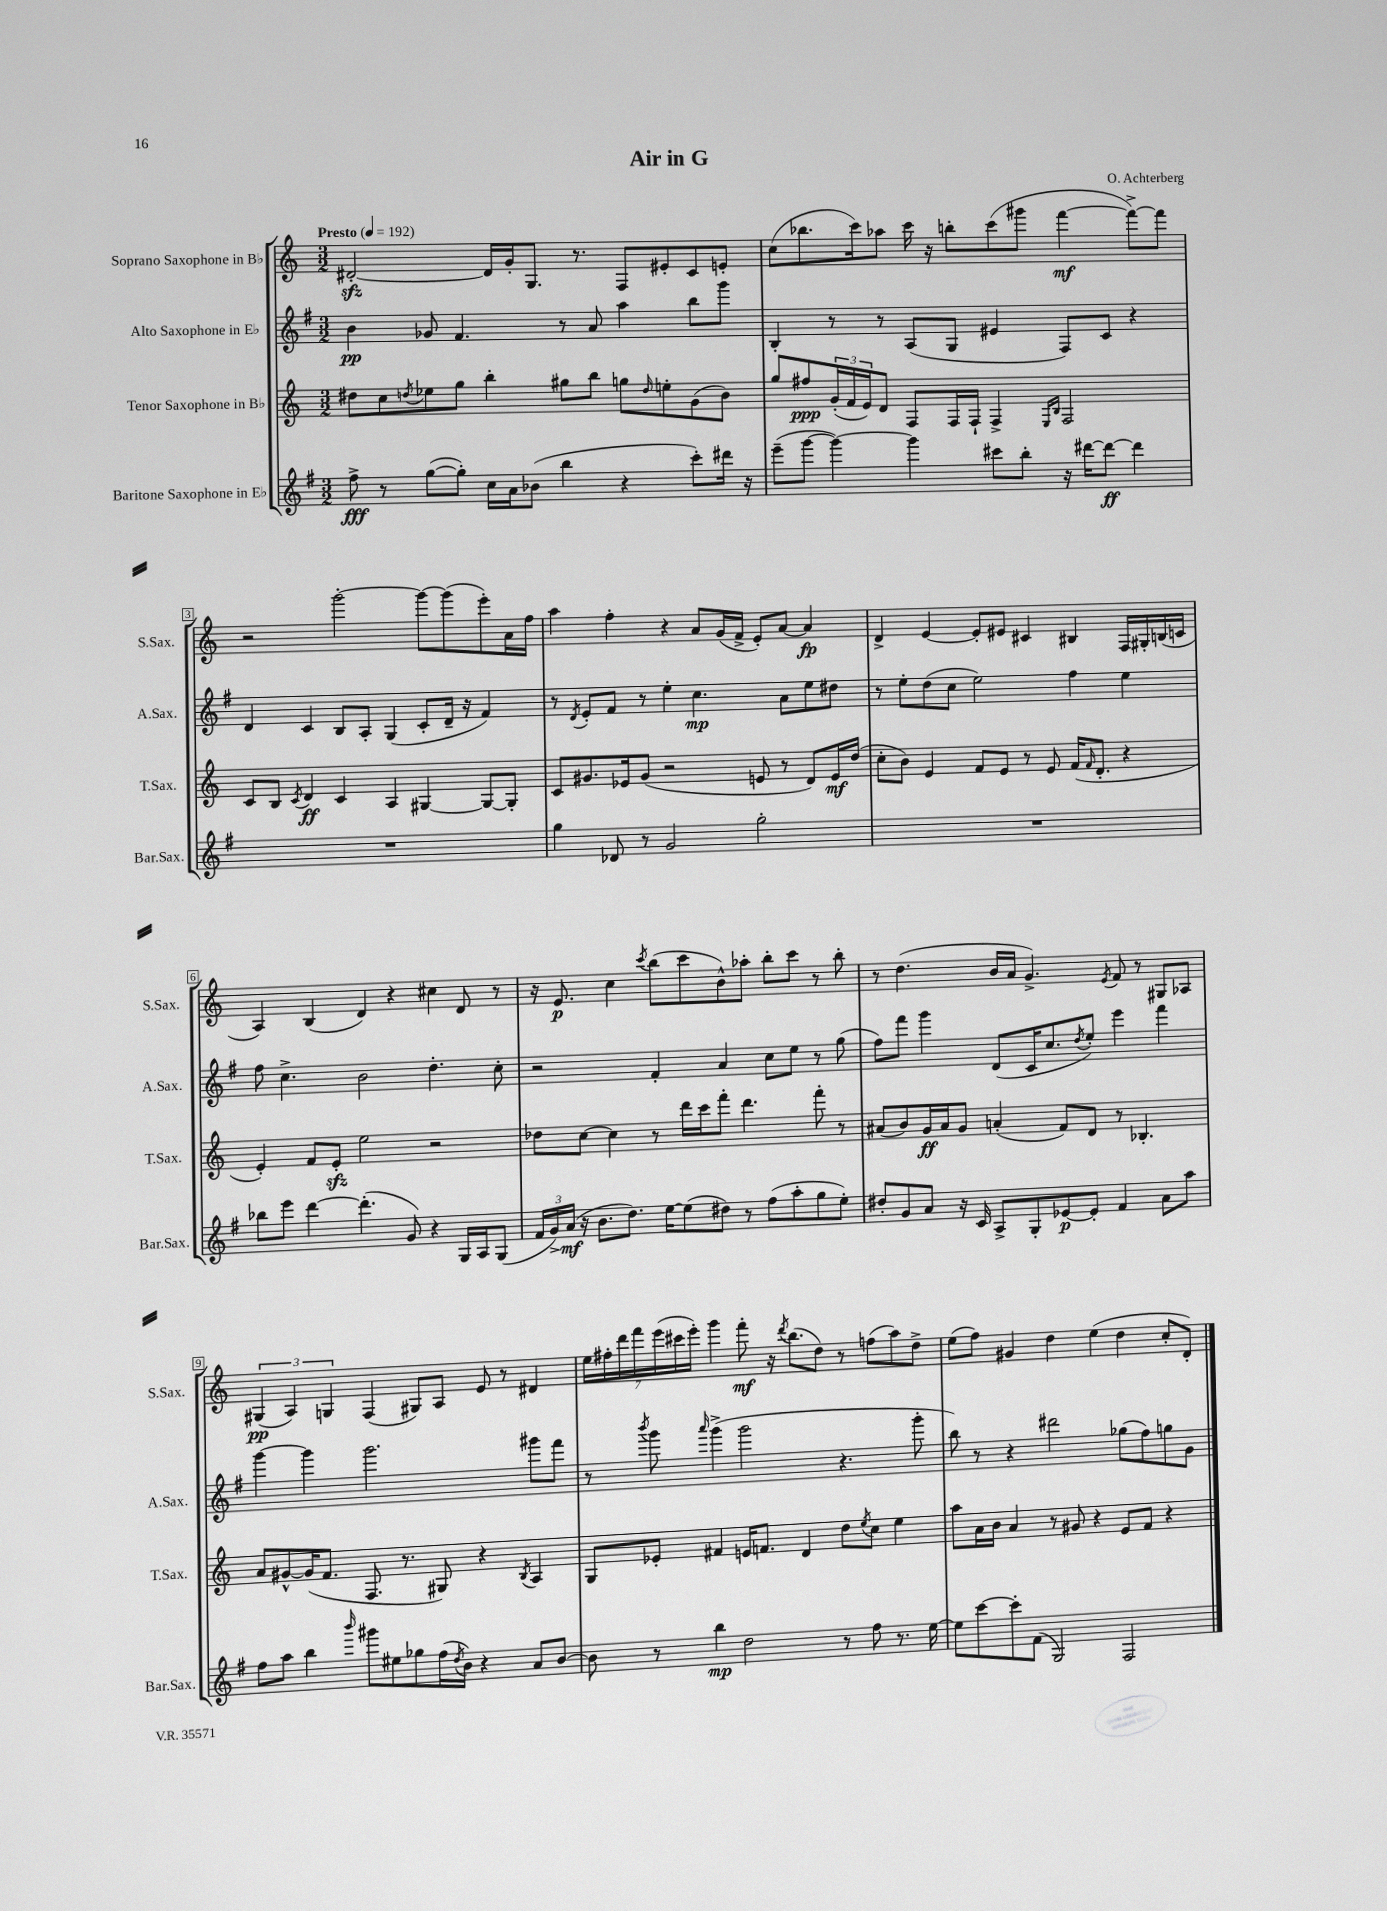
\header { title = "Air in G" composer = "O. Achterberg" }
<<
\new StaffGroup <<
\new Staff = "s0" \with { instrumentName = "Soprano Saxophone in Bb" shortInstrumentName = "S.Sax." } {
    \clef treble \key c \major \numericTimeSignature \time 3/2 \tempo "Presto" 4 = 192
    dis'2~-.\sfz dis'16 g'16-. g8. r8. f8 eis'8-. c'8 e'8-. |
    c''8( bes''8. c'''16) aes''8 c'''16 r16 b''8-. c'''8( gis'''8 f'''4~\mf f'''8~->) f'''8 |
    r2 g'''2~-. g'''8~ g'''8( e'''8-.) a'16 f''16 |
    a''4 f''4-. r4 a'8 g'16( f'16-> e'8-.) a'8~ a'4\fp |
    d'4-> e'4~ e'8-. eis'8 cis'4 bis4 f16 gis16-. b16( c'16 |
    a4) b4( d'4) r4 cis''4 d'8 r8 |
    r16 e'8.\p c''4 \acciaccatura { c'''8 } b''8( c'''8 b'8-^) aes''8-. b''8-. c'''8 r8 b''8-. |
    r8 d''4.( b'16 a'16 g'4.->) \acciaccatura { e'8 } f'8 r8 gis8 aes8 |
    \tuplet 3/2 { gis4\pp( a4) g4 } f4( gis8) a8 e'8 r8 dis'4 |
    \tuplet 7/4 { e''16 fis''16-. d'''16 f'''16 e'''16( cis'''16 e'''16-.) } g'''4 f'''8-.\mf r16 \acciaccatura { d'''8 } b''8.( d''8) r8 f''8( a''8) d''8-> |
    e''8( f''8) gis'4 d''4 e''4( d''4 c''8-. d'8-.) \bar "|." |
}
\new Staff = "s1" \with { instrumentName = "Alto Saxophone in Eb" shortInstrumentName = "A.Sax." } {
    \clef treble \key g \major \numericTimeSignature \time 3/2
    b'4\pp ges'8 fis'4. r8 a'8 a''4 b''8 g'''8 |
    b4-. r8 r8 a8( g8 eis'4 fis8) c'8 r4 |
    d'4 c'4 b8 a8-. g4( c'8-. d'16-- r16 fis'4) |
    r8 \acciaccatura { d'8 } e'8-. fis'8 r8 e''4-. c''4.\mp a'8 e''8 dis''8 |
    r8 e''8-. d''8( c''8 e''2) fis''4 e''4 |
    fis''8 c''4.-> b'2 d''4.-. c''8-. |
    r2 fis'4-. a'4 c''8 e''8 r8 g''8( |
    fis''8) fis'''8 g'''4 d'8( c'16 c''8. \acciaccatura { d''8 } e''8-.) e'''4 fis'''4 |
    g'''4~ g'''4 g'''2. gis'''8 fis'''8 |
    r8 \acciaccatura { b'''8 } g'''8 \grace { a'''16 } g'''4->( g'''2 r4. g'''8-. |
    b''8) r8 r4 dis'''2 ges''8( fis''8) g''8 g'8 \bar "|." |
}
\new Staff = "s2" \with { instrumentName = "Tenor Saxophone in Bb" shortInstrumentName = "T.Sax." } {
    \clef treble \key c \major \numericTimeSignature \time 3/2
    dis''8 c''8 \acciaccatura { d''8 } ees''8 g''8 b''4-. gis''8 b''8 g''8 \grace { d''16 } e''8-. g'8( b'8) |
    g''8 fis''8\ppp \tuplet 3/2 { g'16-.( f'16 e'16) } d'8 f8 f16 f16-! f4-> \grace { e16 b16 } f2 |
    c'8 b8 \acciaccatura { c'8 } d'4\ff c'4 a4 gis4~ gis8~ gis8-. |
    c'8 gis'8. ees'16 gis'8( r2 e'8 r8 d'8) e'16\mf d''16( |
    c''8-. b'8) e'4 f'8 e'8 r8 e'8 f'16( \grace { f'16 } d'8.-. r4 |
    e'4-.) f'8 e'8-.\sfz e''2 r2 |
    des''8 c''8~ c''4 r8 d'''16 c'''16 f'''8-. d'''4. f'''8-. r8 |
    ais'8( b'8) g'16\ff ais'16 g'8 a'4-.( f'8) d'8 r8 bes4.-. |
    a'8 gis'8~-^ gis'16( f'8. f8. r8. gis8) r4 \acciaccatura { b8 } a4 |
    g8 ees'8-. fis'4 e'16 f'8. d'4 d''8 \acciaccatura { e''8 } c''8 e''4 |
    a''8 a'16 b'16 a'4 r8 gis'8 r4 e'8 f'8 r4 \bar "|." |
}
\new Staff = "s3" \with { instrumentName = "Baritone Saxophone in Eb" shortInstrumentName = "Bar.Sax." } {
    \clef treble \key g \major \numericTimeSignature \time 3/2
    fis''8->\fff r8 g''8~( g''8-.) c''16 a'16 bes'8( b''4 r4 c'''8-.) dis'''16 r16 |
    e'''8--( g'''8~ g'''4~) g'''4 cis'''8 b''8-. r16 dis'''16~ dis'''8~\ff dis'''4 |
    R1. |
    g''4 des'8 r8 g'2 g''2-. |
    R1. |
    bes''8 e'''8 d'''4~ d'''4.-.( g'8) r4 g16 a16 g8( |
    \tuplet 3/2 { fis'16 g'16->) a'16\mf( } r16 b'8. d''8.) e''16~ e''8( dis''8) r8 fis''8( a''8-. g''8 e''8-.) |
    dis''8-. g'8 a'8 r16 c'16 a8-> g8-. ees'8~\p ees'8-. fis'4 a'8 a''8 |
    fis''8 a''8 b''4 \grace { b'''16 } gis'''8 eis''8 ges''8 fis''16( \acciaccatura { d''8 } b'16) r4 a'8 b'8~ |
    b'8 r8 b''4\mp d''2 r8 fis''8 r8. e''16~ |
    e''8 c'''8~ c'''8-. fis'8( g2) fis2 \bar "|." |
}
>>
>>
\layout { \context { \Score \override BarNumber.stencil = #(make-stencil-boxer 0.1 0.3 ly:text-interface::print) } }
